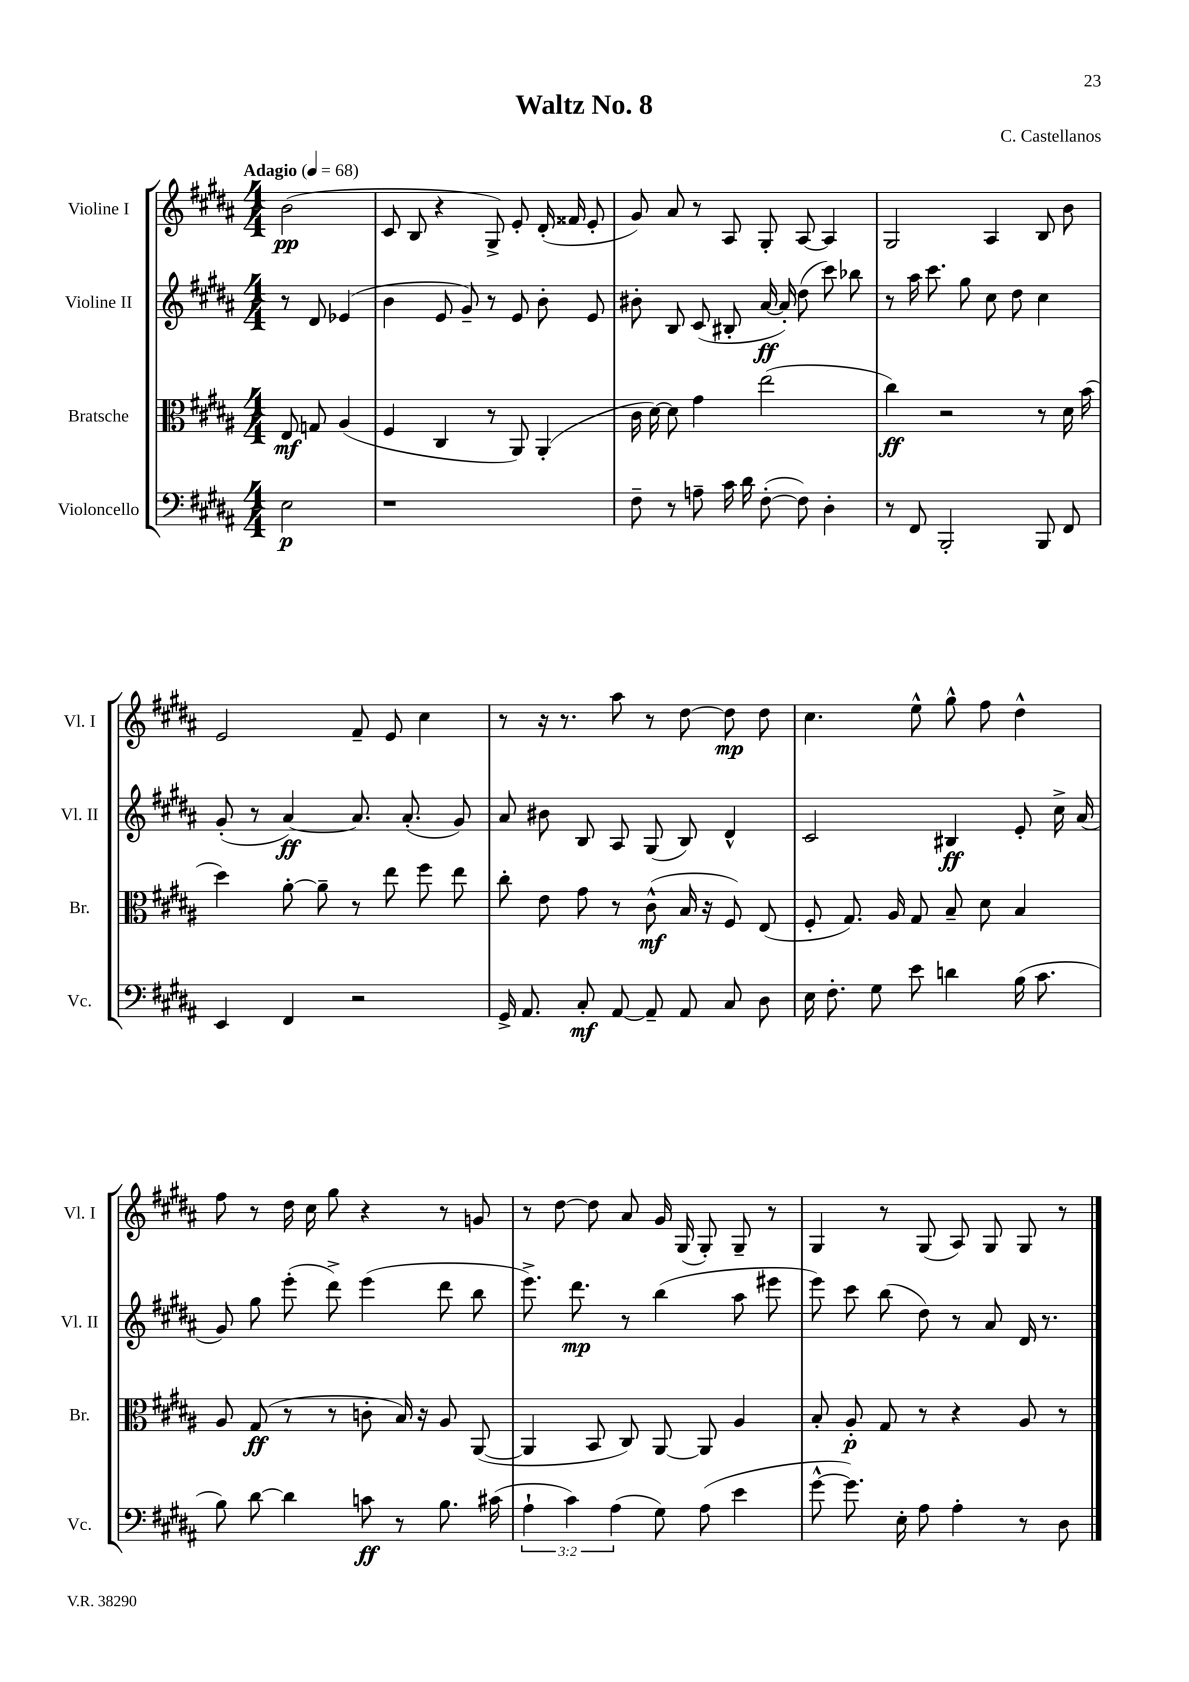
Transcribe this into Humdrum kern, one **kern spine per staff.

**kern	**kern	**kern	**kern
*staff4	*staff3	*staff2	*staff1
*clefF4	*clefC3	*clefG2	*clefG2
*k[f#c#g#d#a#]	*k[f#c#g#d#a#]	*k[f#c#g#d#a#]	*k[f#c#g#d#a#]
*M4/4	*M4/4	*M4/4	*M4/4
*MM68	*MM68	*MM68	*MM68
2E	8E	8r	(2b
.	8G	8d#	.
.	(4A#	(4e-	.
=	=	=	=
1r	4F#	4b	8c#
.	.	.	8B
.	4C#	8e	4r
.	.	8g#~)	.
.	8r	8r	8G#^)
.	8AA#)	8e	8e'
.	(4AA#'	8b'	(16d#'
.	.	.	16f##
.	.	8e	8e'
=	=	=	=
8F#~	16c#	8b#'	8g#)
.	[16d#)	.	.
8r	8d#]	8B	8a#
8A~	4g#	(8c#	8r
16c#	.	8B#'	8A#
16d#	.	.	.
([8F#'	(2ee	[16a#	8G#'
.	.	16a#'])	.
8F#])	.	(8dd#	[8A#
4D#'	.	8ccc#)	4A#]
.	.	8bb-	.
=	=	=	=
8r	4cc#)	8r	2G#
8FF#	.	16aa#	.
.	.	8.ccc#	.
2BBB'	2r	.	.
.	.	8gg#	.
.	.	8cc#	4A#
.	.	8dd#	.
8BBB	8r	4cc#	8B
8FF#	16d#	.	8b
.	(16b	.	.
=	=	=	=
4EE	4dd#)	(8g#'	2e
.	.	8r	.
4FF#	[8a#'	[4a#)	.
.	8a#~]	.	.
2r	8r	8.a#]	8f#~
.	8ee	.	8e
.	.	(8.a#'	.
.	8ff#	.	4cc#
.	8ee	8g#)	.
=	=	=	=
16GG#^	8cc#'	8a#	8r
8.AA#	.	.	.
.	8e	8b#	16r
.	.	.	8.r
8C#'	8g#	8B	.
[8AA#	8r	8A#	8aa#
8AA#~]	(8c#^^	(8G#	8r
8AA#	16B	8B)	[8dd#
.	16r	.	.
8C#	8F#)	4d#^^	8dd#]
8D#	(8E	.	8dd#
=	=	=	=
16E	8F#'	2c#	4.cc#
8.F#'	.	.	.
.	8.G#)	.	.
8G#	.	.	.
.	16A#	.	.
8e	8G#	.	8ee^^
4d	8B~	4B#	8gg#^^
.	8d#	.	8ff#
(16B	4B	8e'	4dd#^^
8.c#	.	.	.
.	.	16cc#^	.
.	.	(16a#	.
=	=	=	=
8B)	8A#	8g#)	8ff#
[8d#	(8G#	8gg#	8r
4d#]	8r	(8eee'	16dd#
.	.	.	16cc#
.	8r	8ddd#^)	8gg#
8c	8c'	(4eee	4r
8r	16B)	.	.
.	16r	.	.
8.B	8A#	8ddd#	8r
.	([8AA#	8bb	8g
(16c#	.	.	.
=	=	=	=
6A#`	4AA#]	8.eee^)	8r
.	.	.	[8dd#
6c#)	.	.	.
.	.	8.ddd#	.
.	8BB	.	8dd#]
(6A#	.	.	.
.	8C#)	8r	8a#
8G#)	[8AA#	(4bb	16g#
.	.	.	(16G#
(8A#	8AA#]	.	8G#')
4e	4A#	8aa#	8G#~
.	.	8eee#	8r
=	=	=	=
[8g#^^	8B'	8eee)	4G#
8.g#])	8A#'	8ccc#	.
.	8G#	(8bb	8r
16E'	.	.	.
8A#	8r	8dd#)	(8G#
4A#'	4r	8r	8A#)
.	.	8a#	8G#
8r	8A#	16d#	8G#
.	.	8.r	.
8D#	8r	.	8r
==	==	==	==
*-	*-	*-	*-
